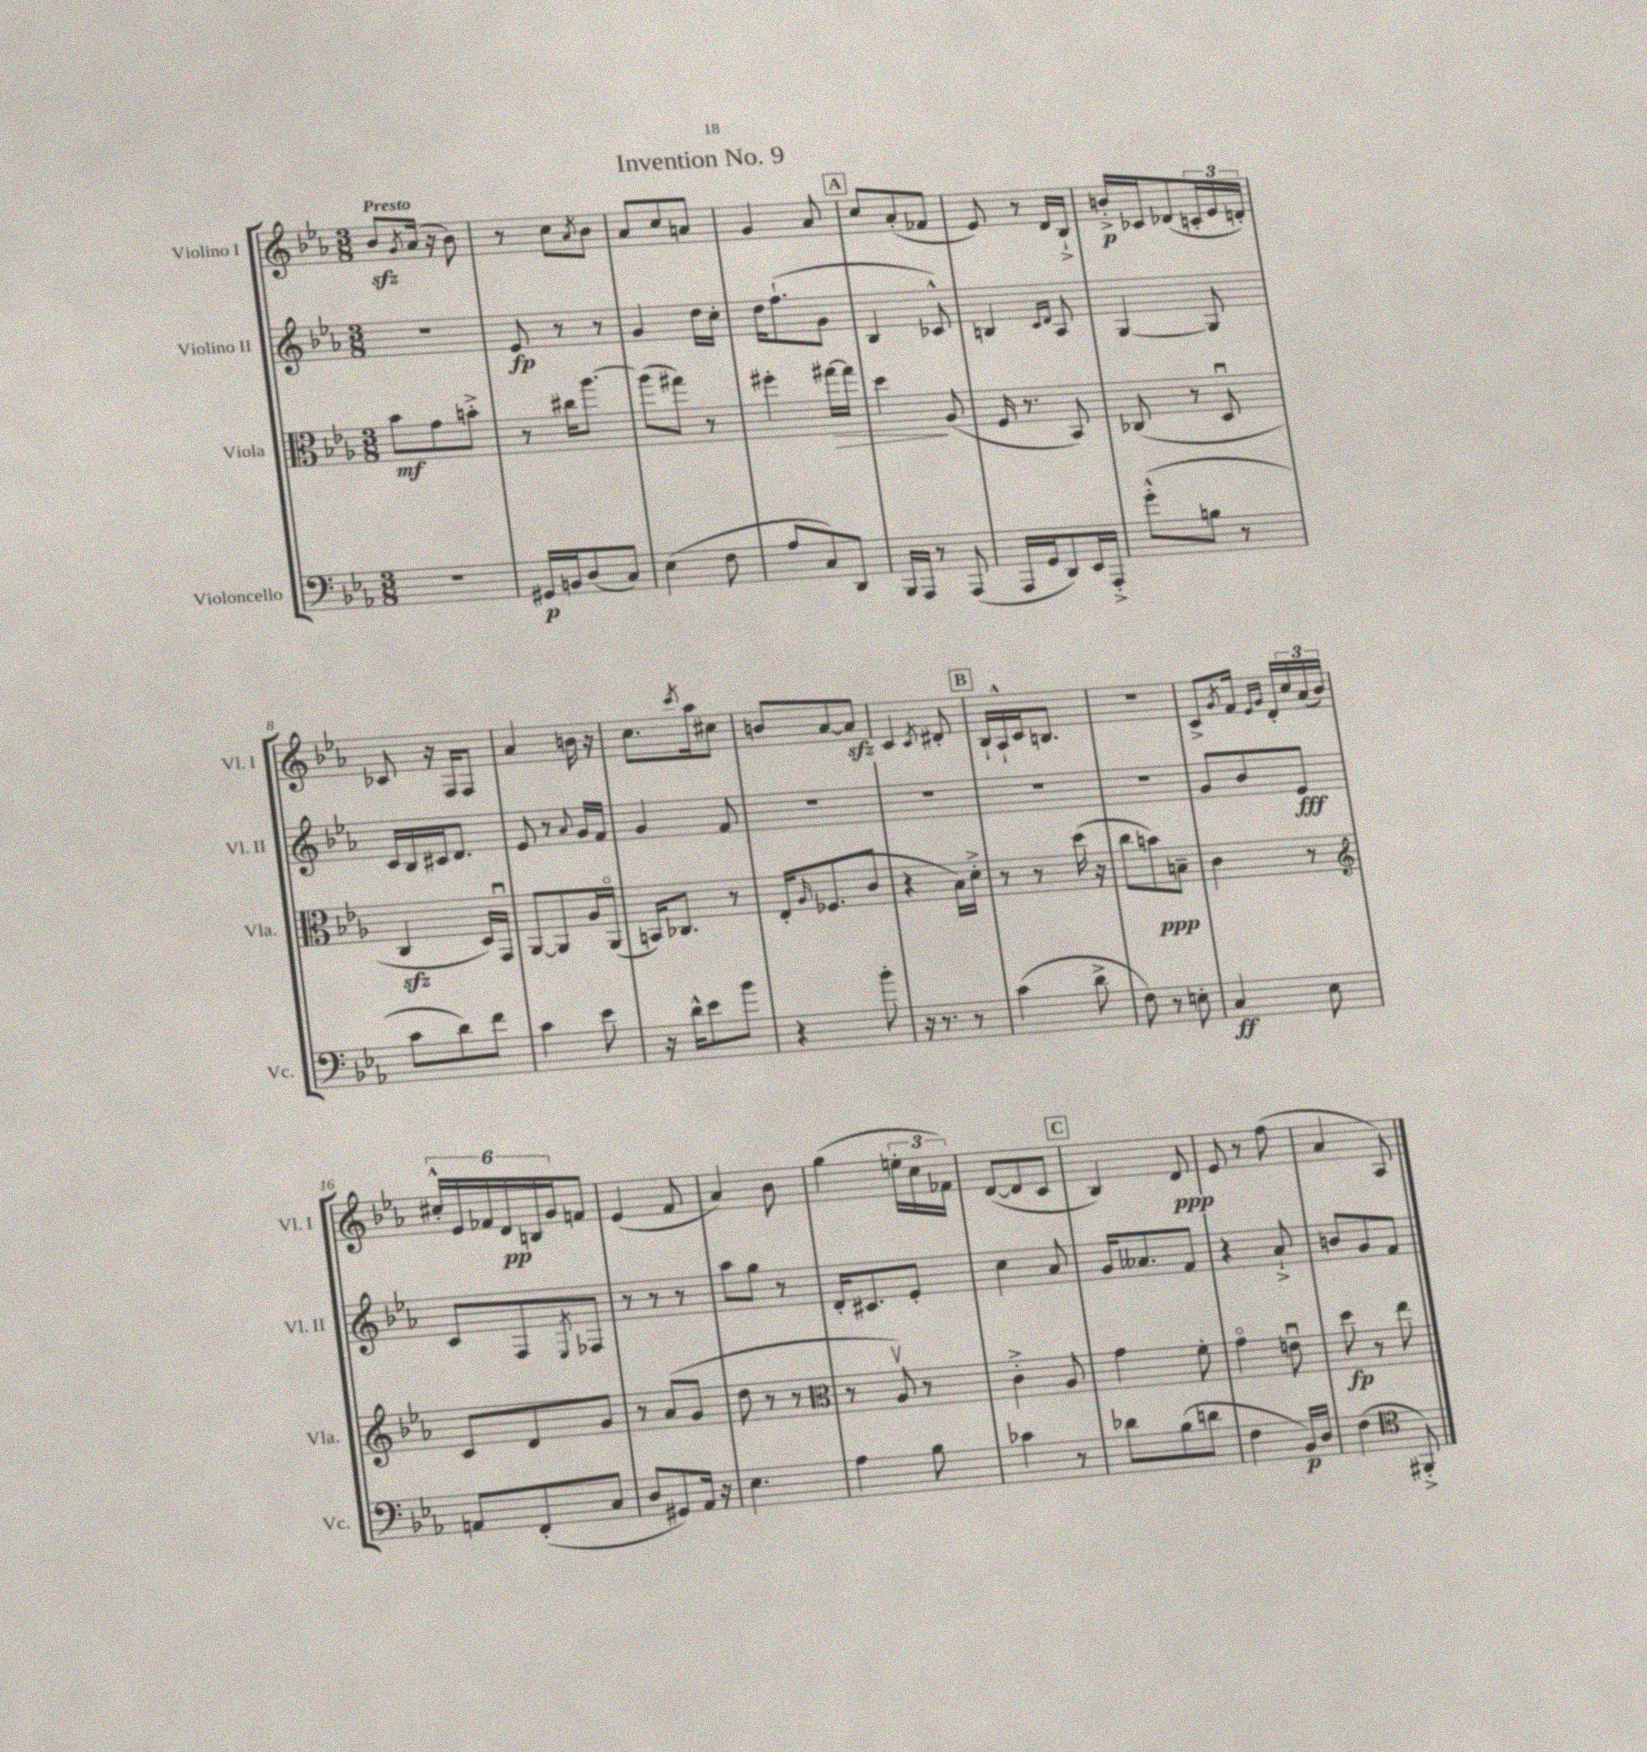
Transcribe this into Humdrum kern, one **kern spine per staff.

**kern	**kern	**kern	**kern
*staff4	*staff3	*staff2	*staff1
*clefF4	*clefC3	*clefG2	*clefG2
*k[b-e-a-]	*k[b-e-a-]	*k[b-e-a-]	*k[b-e-a-]
*M3/8	*M3/8	*M3/8	*M3/8
4.r	8b-\L	4.r	8b-/L
.	.	.	8qg/
.	8g\	.	(16a-/Jk
.	.	.	16r
.	8b'^\J	.	8b-\)
=	=	=	=
16GG#/LL	8r	8e-/	8r
16BB/J	.	.	.
(8D/	16cc#\LK	8r	8cc\L
.	[8.aa-\J	.	.
.	.	.	8qa-/
8C/J)	.	8r	8b-\J
=	=	=	=
(4E-\	(8aa-\]L	4g/	8a-/L
.	8gg#\J)	.	8cc/
8F\	8r	16dd\LL	8a/J
.	.	16cc'\JJ	.
=	=	=	=
8A-/L	4ff#'\	16dd\LK	4g/
.	.	(8.ff`\	.
8C/)	.	.	.
8DD/J	[16gg#\LL	8g\J	8a-/
.	16gg#\]JJ	.	.
=	=	=	=
16BBB-/LL	4dd\	4B-/	8cc/L
16AAA-/JJ	.	.	.
8r	.	.	(8a-'/
(8AAA-/	(8A-/	8c-^^/)	8f-/J
=	=	=	=
16AAA-/LL	16F/	4B/	8e-/)
16GG/J	8.r	.	.
8DD/)	.	.	8r
.	.	16qqc/LL	.
.	.	16qqd/JJ	.
16EE-/L	8BB-/)	8A-/	16d/LL
16AAA-'^/JJ	.	.	16B-`^/JJ
=	=	=	=
(8g'^^\L	(8C-/	[4G/	16b'^/LL
.	.	.	16c-/J
8B\J	8r	.	(8d-/
8r	8Du/	8G/]	24c'/L
.	.	.	24e-/
.	.	.	24d'/JJ)
=	=	=	=
8c\L	4C/	16c/LL	8c-/
.	.	16B-/	.
8d\)	.	16c#/J	16r
.	.	8.d/J	16F/LK
8f\J	16D/LL)	.	8F/J
.	16GGu/JJ	.	.
=	=	=	=
4c\	[8AA-/L	8e-/	4a-/
.	8AA-/]	8r	.
.	.	8qqa-/	.
8e-\	16A-/L	16g/LL	16b\
.	(16AA-o/JJ	16f/JJ	16r
=	=	=	=
16r	16BB/LK)	4g/	8.cc\L
16d^^\LK	8.C-/J	.	.
8e-\	.	.	.
.	.	.	8qccc/
.	.	.	16aa-\k
8b-\J	8r	8f/	8cc#\J
=	=	=	=
4r	16E-'/LK	4.r	8b/L
.	16qqA-/	.	.
.	(8.F-/	.	.
.	.	.	[8a-/
8b-'\	8c/J	.	8a-/]J
=	=	=	=
16r	4r	4.r	4c/
8.r	.	.	.
.	.	.	8qc/
8r	16B-\LL)	.	8d#'/
.	16d'^\JJ	.	.
=	=	=	=
(4c\	8r	4.r	16B-`/LL
.	.	.	16A-`^^/
.	8r	.	16c/J
.	.	.	8.B/J
8d^\	(16dd\	.	.
.	16r	.	.
=	=	=	=
8F\)	8cc\L	4.r	4.r
8r	8b\)	.	.
8E'\	8B~\J	.	.
=	=	=	=
4C/	4c\	8g/L	8c^/L
.	.	.	8qg/
.	.	8b-/	16f/Jk
.	.	.	16qqe-/LL
.	.	.	16qqg/JJ
.	.	.	16d'/LL
8E-\	8r	8e-/J	24cc/
.	.	.	(24a-/
.	.	.	24b-/JJ)
=	=	=	=
*	*clefG2	*	*
8AA/L	8c/L	8c/L	24cc#'^^/LL
.	.	.	24e-/
.	.	.	24f-/
(8FF'/	8d/	8F/	24d/
.	.	.	24B/
.	.	.	24g/J
.	.	8qE-/	.
8C/J	8g/J	8F-/J	8f/J
=	=	=	=
8D/L	8r	8r	(4e-/
8GG#/)	(8a-/L	8r	.
16AA-/Jk	8g/J	8r	8f/
16r	.	.	.
=	=	=	=
4.E-\	8dd\	8aa-\L	4a-/)
.	8r	8gg\J	.
.	8r	8r	8b-\
=	=	=	=
*	*clefC3	*	*
4A-\	8r	16d'/LK	(4gg\
.	.	8.c#/	.
.	8A-v/)	.	.
8B-\	8r	8e-'/J	24ee'\LL
.	.	.	24cc\
.	.	.	24f-\JJ)
=	=	=	=
4c-\	4c'^\	4cc\	([8d/L
.	.	.	8d/]
8r	8A-/	8a-/	8c/J
=	=	=	=
8d-\L	4g\	16g/LK	4B-/)
.	.	8.a--/	.
(8B-\	.	.	.
8d\J	8f'\	8f/J	8d/
=	=	=	=
4F\	4go\	4r	8e-/
.	.	.	8r
16BB-/LL)	8eu\	8a-`^/	(8ff\
16D/JJ	.	.	.
=	=	=	=
(4F\	8dd\	8b/L	4a-/
.	8r	8g/	.
*clefC4	*	*	*
8FF#'^/)	8ee-\	8f/J	8A-/)
==	==	==	==
*-	*-	*-	*-
